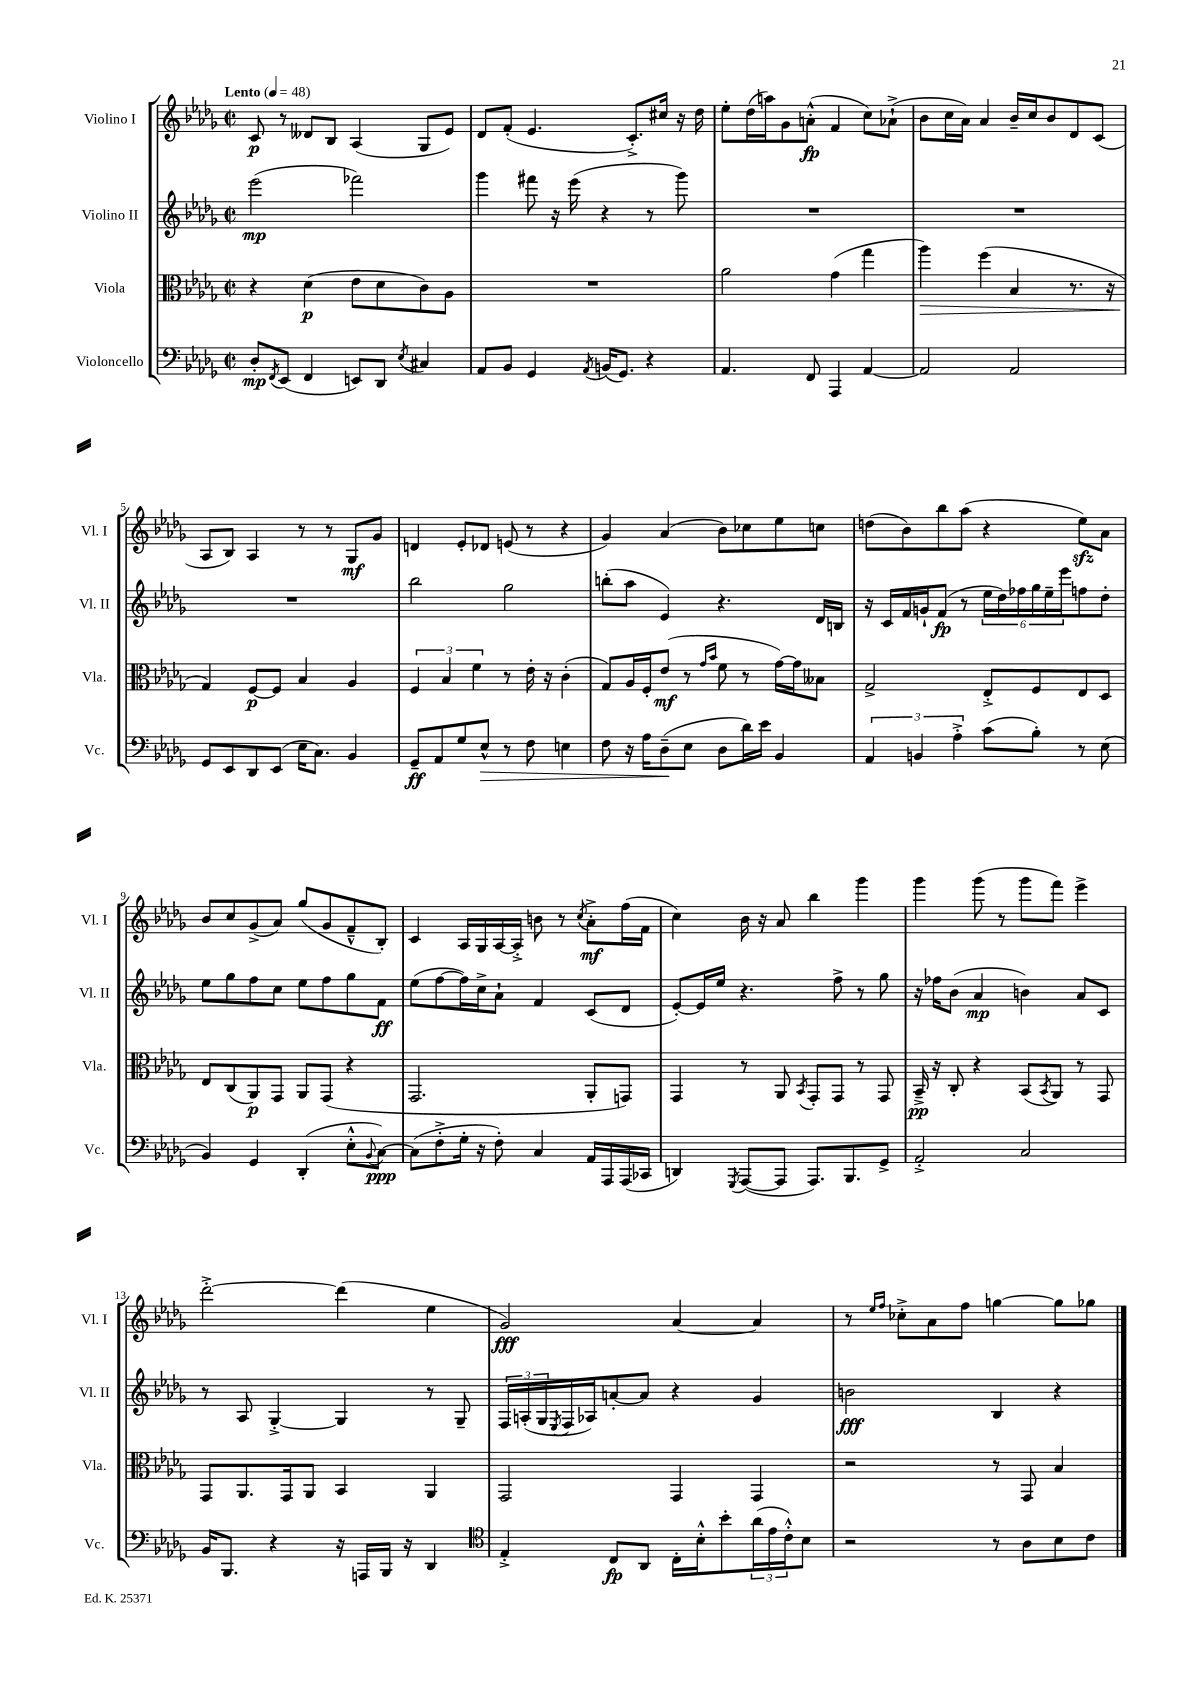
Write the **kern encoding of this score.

**kern	**kern	**kern	**kern
*staff4	*staff3	*staff2	*staff1
*clefF4	*clefC3	*clefG2	*clefG2
*k[b-e-a-d-g-]	*k[b-e-a-d-g-]	*k[b-e-a-d-g-]	*k[b-e-a-d-g-]
*M2/2	*M2/2	*M2/2	*M2/2
*met(c|)	*met(c|)	*met(c|)	*met(c|)
*MM48	*MM48	*MM48	*MM48
8D-'	4r	(2eee-	8c
8qFF	.	.	.
(8EE-	.	.	8r
4FF	(4d-	.	8d--
.	.	.	8B-
8EE)	8e-	2fff-)	(4A-
8DD-	8d-	.	.
8qE-	.	.	.
4C#	8c)	.	8G-
.	8A-	.	8e-)
=	=	=	=
8AA-	1r	4ggg-	8d-
8BB-	.	.	(8f'
4GG-	.	8fff#	4.e-
.	.	16r	.
.	.	(16eee-	.
8qAA-	.	.	.
(16BB	.	4r	.
8.GG-)	.	.	.
.	.	.	8.c'^)
4r	.	8r	.
.	.	.	16cc#
.	.	8ggg-)	16r
.	.	.	16dd-
=	=	=	=
4.AA-	2a-	1r	8ee-'
.	.	.	(16dd-
.	.	.	16aa)
.	.	.	8g-
8FF	.	.	(8a'^^
4AAA-	(4g-	.	4f
[4AA-	4gg-	.	8cc)
.	.	.	(8a-`^
=	=	=	=
2AA-]	4aa-)	1r	8b-
.	.	.	16cc
.	.	.	16a-)
.	(4ff	.	4a-
2AA-	4B-	.	16b-~
.	.	.	16cc
.	.	.	8b-
.	8.r	.	8d-
.	.	.	(8c
.	16r	.	.
=	=	=	=
8GG-	4G-)	1r	8A-
8EE-	.	.	8B-)
8DD-	[8F	.	4A-
(8EE-	8F]	.	.
16E-	4B-	.	8r
8.C)	.	.	.
.	.	.	8r
4BB-	4A-	.	8G-
.	.	.	8g-
=	=	=	=
8GG-~	6F	2bb-	4d
8AA-	.	.	.
.	6B-	.	.
8G-	.	.	8e-'
.	6f	.	.
8E-^^	.	.	8d-
8r	8r	2gg-	(8e
8F	16e-'	.	8r
.	16r	.	.
4E	(4c'	.	4r
=	=	=	=
8F	8G-)	(8bb'	4g-)
16r	16A-	8aa-	.
16A-	16F'	.	.
(8D-~	(8e-	4e-)	(4a-
8E-	8r	.	.
.	16qqg-	.	.
.	16qqb-	.	.
8D-	8f	4.r	8b-)
16d-)	8r	.	8cc-
16e-	.	.	.
4BB-	[16g-)	.	8ee-
.	16g-]	.	.
.	8B--	16d-	8cc
.	.	16B	.
=	=	=	=
6AA-	2G-^	16r	(8dd
.	.	16c	.
.	.	16f	8b-)
6BB	.	.	.
.	.	16g`	.
.	.	(8f	8bb-
6A-'^	.	.	.
.	.	8r	(8aa-
(8c	8E-'^	24ee-	4r
.	.	24dd-)	.
.	.	24ff-	.
8B-')	8F	24gg-	.
.	.	24ee-~	.
.	.	24eee-	.
8r	8E-	8ff	8ee-)
(8E-	8D-	8dd-'	8a-
=	=	=	=
4BB-)	8E-	8ee-	8b-
.	(8C	8gg-	8cc
4GG-	8AA-)	8ff	(8g-^
.	8GG-	8cc	8a-)
(4DD-'	8AA-	8ee-	(8gg-
.	(8GG-	8ff	8g-
8E-'^^	4r	8gg-	8f~^^
8qqBB-	.	.	.
[8C)	.	8f	8B-')
=	=	=	=
(8C]	2.GG-	(8ee-	4c
8F'^	.	[8ff	.
16G-'	.	16ff])	16A-
16r	.	16cc^	16G-
8F')	.	8a-`	[16A-
.	.	.	16A-'^]
4C	.	4f	8b
.	.	.	8r
.	.	.	8qcc
16AA-	8AA-'	(8c	8a-'^
16AAA-	.	.	.
(16AAA-	8GG)	8d-	(16ff
16CC-	.	.	16f
=	=	=	=
4DD)	4GG-	[8e-')	4cc)
.	.	16e-]	.
.	.	16ee-	.
8qGGG-	.	.	.
([8AAA-	8r	4.r	16b-
.	.	.	16r
8AAA-]	8AA-	.	8a-
.	8qBB-	.	.
8.AAA-)	8GG-'	.	4bb-
.	8GG-	8ff^	.
8.BBB-	.	.	.
.	8r	8r	4ggg-
8GG-^	8GG-	8gg-	.
=	=	=	=
2AA-'^	16BB-~^	16r	4ggg-
.	16r	16ff-	.
.	8C'	(8b-	.
.	4r	4a-	(8ggg-
.	.	.	8r
2C	(8BB-	4b)	8ggg-
.	8qBB-	.	.
.	8AA-)	.	8fff)
.	8r	8a-	4eee-^
.	8GG-	8c	.
=	=	=	=
16BB-	8GG-	8r	[2ddd-'^
8.BBB-	.	.	.
.	8.AA-	8A-	.
4r	.	[4G-'^	.
.	16GG-	.	.
.	8AA-	.	.
16r	4BB-	4G-]	(4ddd-]
16AAA	.	.	.
16BBB-	.	.	.
16r	.	.	.
4DD-	4AA-	8r	4ee-
.	.	8G-~	.
=	=	=	=
*clefC4	*	*	*
4E-'^	2GG-	24F	2g-)
.	.	(24A'	.
.	.	24G-	.
.	.	8qE-	.
.	.	16F	.
.	.	16A-)	.
8C	.	[8a'	.
8AA-	.	8a]	.
16C'	4GG-	4r	[4a-
16B-'^^	.	.	.
8b-'	.	.	.
(24a-	4GG-	4g-	4a-]
24e-	.	.	.
24c'^^)	.	.	.
8B-	.	.	.
=	=	=	=
2r	2r	2b	8r
.	.	.	16qqee-
.	.	.	16qqff
.	.	.	8cc-'^
.	.	.	8a-
.	.	.	8ff
8r	8r	4B-	[4gg
8A-	8GG-	.	.
8B-	4B-	4r	8gg]
8c	.	.	8gg-
==	==	==	==
*-	*-	*-	*-
